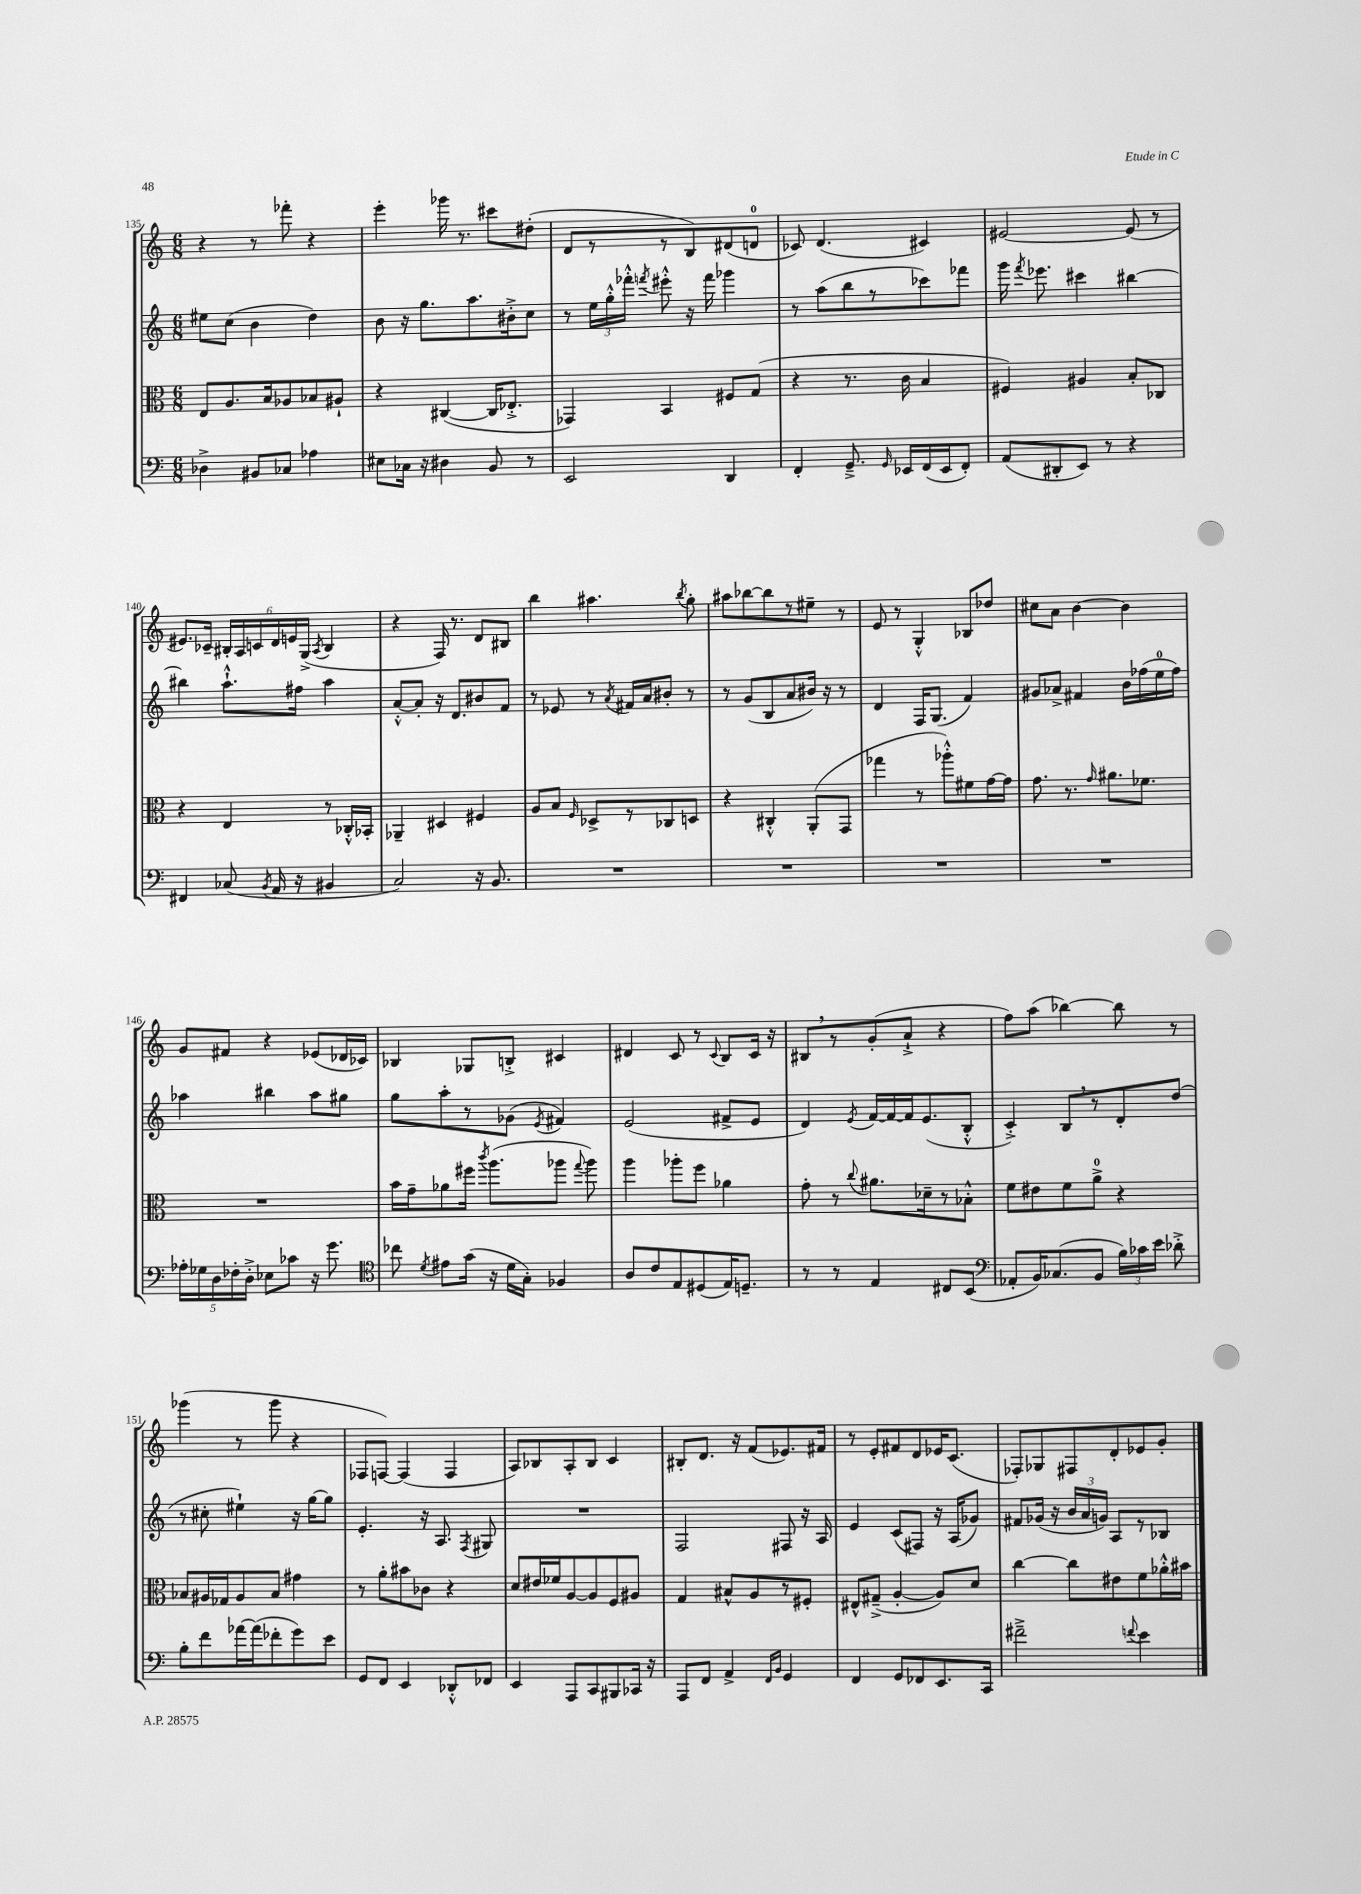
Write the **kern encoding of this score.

**kern	**kern	**kern	**kern
*staff4	*staff3	*staff2	*staff1
*clefF4	*clefC3	*clefG2	*clefG2
*k[]	*k[]	*k[]	*k[]
*M6/8	*M6/8	*M6/8	*M6/8
4D-^	8E	8ee#	4r
.	8.A	(8cc	.
8BB#	.	4b	8r
.	16B	.	.
8C-	8A-	.	8fff-'
4A-	8B-	4dd)	4r
.	8A#`	.	.
=	=	=	=
8E#	4r	8b	4eee'
16C-	.	16r	.
16r	.	8.gg	.
4D#	([4C#	.	16ggg-
.	.	.	8.r
.	.	8.aa	.
8BB	16C#]	.	8ccc#
.	8.E-'^	16b#'^	.
8r	.	8cc	(8dd#'
=	=	=	=
2EE	4GG-)	8r	8d
.	.	24ee	8r
.	.	24gg'^^	.
.	.	24fff-'^^	.
.	.	8qfff	.
.	4BB	8eee#'^^	8r
.	.	16r	8B)
.	.	16fff	.
4DD	8F#	4ggg-	(8d#
.	(8G	.	8d
=	=	=	=
4FF'	4r	8r	8c-)
.	.	(8aa	(4.d
8.GG~^	8.r	8bb	.
.	.	8r	.
16qqGG	.	.	.
16EE-	16c	.	.
(16FF	4B	8ccc-)	4c#)
16EE-	.	.	.
8FF')	.	8fff-	.
=	=	=	=
(8AA	4F#)	16ggg	[2e#
.	.	8qfff	.
.	.	8.eee-	.
8DD#'	.	.	.
8EE)	4A#	4ccc#	.
8r	.	.	.
4r	8B'	[4bb#	(8e#]
.	8C-	.	8r
=	=	=	=
4FF#	4r	4bb#]	8.e#)
.	.	.	16c-~
(8C-	4E	8.aa`^^	24B#'
.	.	.	24A
.	.	.	24c
8qBB	.	.	.
16AA	.	.	24d
.	.	.	24e
16r	.	16ff#	.
.	.	.	(24G^
.	.	.	8qA
4BB#	8r	4aa	4B#
.	16C-'^^	.	.
.	16BB-'	.	.
=	=	=	=
2C)	4AA-~	[8a'^^	4r
.	.	8a']	.
.	4D#	16r	16F)
.	.	8.d	8.r
16r	4F#	8b#	8d
8.BB	.	.	.
.	.	8f	8B#
=	=	=	=
2.r	8A	8r	4bb
.	8B	8e-	.
.	16qqF	.	.
.	8D-^	8r	4.aa#
.	.	8qa	.
.	8r	16f#	.
.	.	16a	.
.	8C-	8b#'	.
.	.	.	8qbb
.	8D	8r	8gg'
=	=	=	=
2.r	4r	8r	8aa#
.	.	(8g	[8bb-
.	4C#'^^	8B	8bb-]
.	.	8a	8r
.	(8AA'	16b#)	8ee#~
.	.	16r	.
.	8GG	8r	8r
=	=	=	=
2.r	4gg-	4d	8e
.	.	.	8r
.	8r	16F	4G'^^
.	.	(8.G	.
.	8aa-'^^)	.	.
.	8f#	4f)	8B-
.	[16g	.	8dd-
.	16g]	.	.
=	=	=	=
2.r	8.g	8g#	8cc#
.	.	8a-^	8a
.	8.r	.	.
.	.	4f#	[4b
.	16qqg	.	.
.	8.a#	.	.
.	.	16b	4b]
.	8.f-	(16ff-	.
.	.	16ee	.
.	.	16ff-)	.
=	=	=	=
20A-'	2.r	4aa-	8g
20G-	.	.	.
20D	.	.	.
.	.	.	8f#
20F-'	.	.	.
20D'^	.	.	.
8E-	.	4bb#	4r
8c-	.	.	.
16r	.	8aa-	(8e-
8.g	.	.	.
.	.	8gg#	16d-
.	.	.	16c-)
=	=	=	=
*clefC4	*	*	*
8cc-	16b	8gg	4B-
.	16g~	.	.
8qd	.	.	.
8e#	8a-	8aa'	.
(16g	16ff#	8r	8G-
.	8qccc	.	.
16r	(8.aa	.	.
16d	.	(8g-	8B'^
16G')	.	.	.
.	.	8qe	.
4F-	8aa-	4f#)	4c#
.	8qqgg	.	.
.	8aa-)	.	.
=	=	=	=
8A	4aa	(2e	4d#
8c	.	.	.
8E	8aa-'	.	8c
(8D#	8ff	.	8r
.	.	.	8qqc
16E)	4a-	8f#^	8B
8.D~	.	.	.
.	.	8e	16c
.	.	.	16r
=	=	=	=
8r	8g'	4d)	8B#
8r	8r	.	8r
.	8qqcc	8qe	.
4E	8.a#	[16f	(8g'
.	.	16f_	.
.	.	16f]	8a`^
.	16d-~	(8.e	.
8C#	8r	.	4r
(8BB	8B-'^^	8B'^^	.
=	=	=	=
*clefF4	*	*	*
8AA-'	8f	4c'^)	8ff)
16BB)	8e#	.	(8aa
(8.C-	.	.	.
.	8f	8B	[4bb-)
8BB	8a^	8r	.
24B)	4r	8d'	8bb-]
24c-	.	.	.
24e	.	.	.
8d-'^	.	(8dd	8r
=	=	=	=
8B'	8B-	8r	(4ggg-
8f	16A#	8cc#'	.
.	16G-	.	.
[16a-	8A#	4ee#`)	8r
(16a-]	.	.	.
8f-'	8B-	.	8ggg-
8g)	4g#	16r	4r
.	.	[16gg	.
8e	.	8gg]	.
=	=	=	=
8GG	8r	4.e'	8F-
8FF	8a'	.	[8F)
4EE	8b#	.	(4F]
.	8c-	16r	.
.	.	8.A	.
8DD-'^^	4r	.	4F
.	.	8qF	.
8FF-	.	8G#	.
=	=	=	=
4EE	8d	2.r	8A)
.	16e#	.	8B-
.	16f-	.	.
8AAA	[8A	.	8A'
8CC	8A]	.	8B-
8BBB#	8F	.	4c
16CC-	8A#	.	.
16r	.	.	.
=	=	=	=
8AAA	4G	2F	8B#'
8FF	.	.	8.d
4AA^	8B#^^	.	.
.	.	.	16r
.	8A	.	(8f
16qqFF	.	.	.
16qqBB	.	.	.
4GG	8r	8F#	8.e-)
.	8F#'	16r	.
.	.	16A	16f#
=	=	=	=
4FF	8E#^^	4e	8r
.	(8G#~^	.	8e'
8GG	[4A'	(8c	8f#
8FF-	.	8F#)	8d
8.EE	8A])	16r	16e-
.	.	(16A	(8.c
.	8d	8g-)	.
16CC	.	.	.
=	=	=	=
2f#~^	[4cc	8f#	8F-')
.	.	(16g-	8G-
.	.	16r	.
.	8cc]	24b	8F#
.	.	24a	.
.	.	24g)	.
.	8e#	8A	8d'
8qqf	.	.	.
4e	8f	8r	8e-
.	16a-'^^	8B-	8g'
.	16b#	.	.
==	==	==	==
*-	*-	*-	*-
